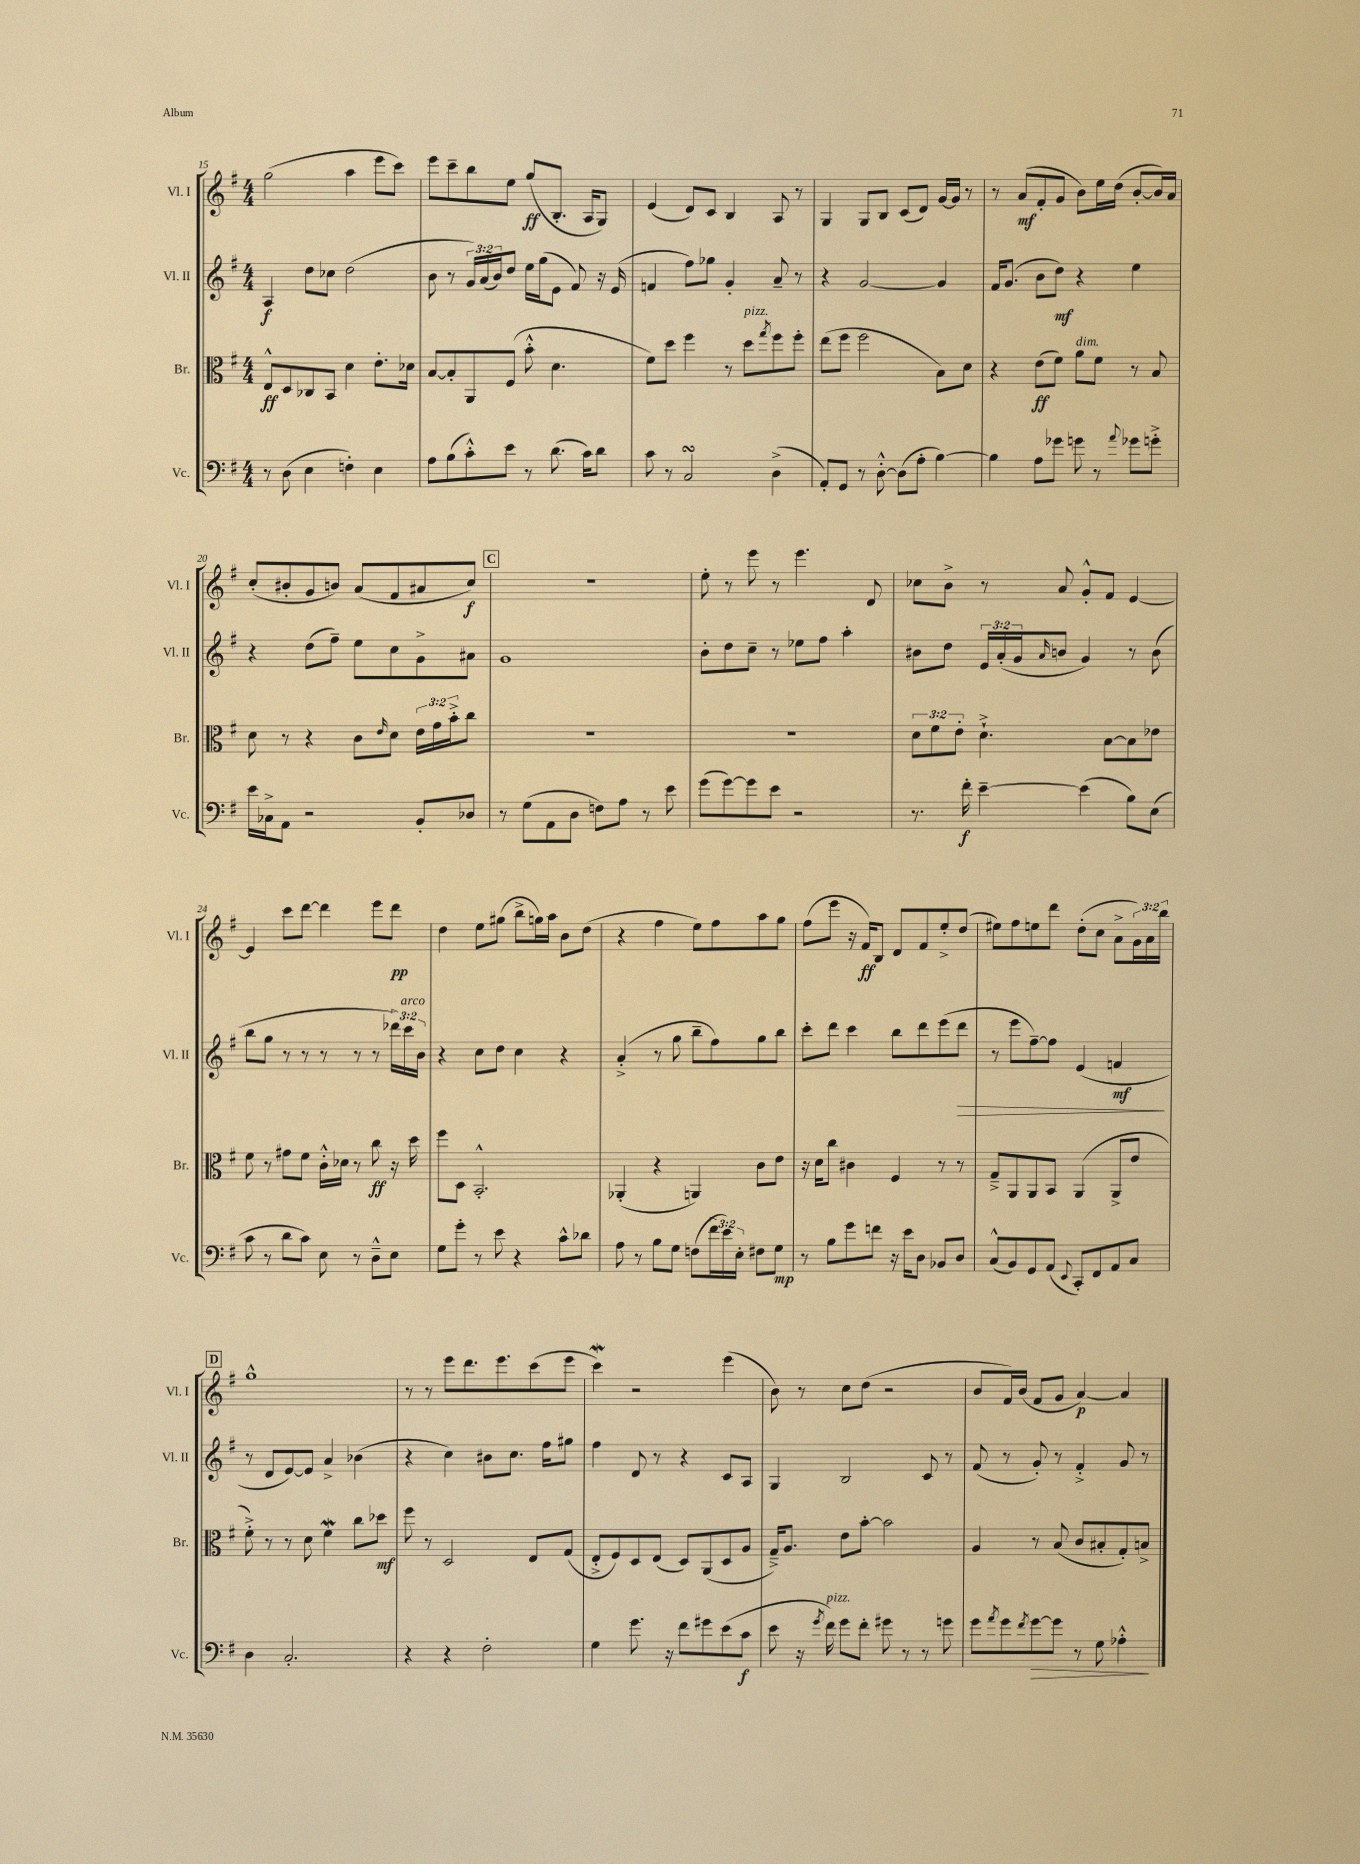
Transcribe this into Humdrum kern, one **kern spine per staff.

**kern	**dynam	**kern	**dynam	**kern	**dynam	**kern	**dynam
*part4	*part4	*part3	*part3	*part2	*part2	*part1	*part1
*staff4	*staff4	*staff3	*staff3	*staff2	*staff2	*staff1	*staff1
*I"Vc.	*	*I"Br.	*	*I"Vl. II	*	*I"Vl. I	*
*I'Vc.	*	*I'Br.	*	*I'Vl. II	*	*I'Vl. I	*
*clefF4	*	*clefC3	*	*clefG2	*	*clefG2	*
*k[f#]	*	*k[f#]	*	*k[f#]	*	*k[f#]	*
*M4/4	*	*M4/4	*	*M4/4	*	*M4/4	*
=15	=15	=15	=15	=15	=15	=15	=15
8r	.	8E^^/L	ff	4A/	f	(2gg\	.
(8D\	.	8D/	.	.	.	.	.
4E\	.	8C-X/	.	8dd\L	.	.	.
.	.	8BB/J	.	8cc-X\J	.	.	.
4Fn'\)	.	4d\	.	(2dd\	.	4aa\	.
4E\	.	8.e'\L	.	.	.	8eee\L	.
.	.	.	.	.	.	8ccc\J)	.
.	.	16d-X\Jk	.	.	.	.	.
=16	=16	=16	=16	=16	=16	=16	=16
8A\L	.	[8B/L	.	8b\	.	8eee\L	.
(8B\	.	8B'/]	.	8r	.	8ccc~\	.
8c'^^\)	.	8AA/	.	24g/LL)	.	8bb\	.
.	.	.	.	(24a/	.	.	.
.	.	.	.	24b/J)	.	.	.
8e\J	.	(8F#/J	.	8dd/J	.	8ee\J	.
8r	.	8b'^^\	.	16ee\LL	.	(8gg/L	ff
.	.	.	.	(16gg\J	.	.	.
(8.d\	.	4.d\	.	8e\J	.	8.B'/J	.
.	.	.	.	8f#/)	.	.	.
16c\KL)	.	.	.	.	.	16A/KL	.
8d\J	.	.	.	16r	.	8G/J)	.
.	.	.	.	(16e/	.	.	.
=17	=17	=17	=17	=17	=17	=17	=17
8c\	.	8f#\L)	.	4fn/	.	(4e/	.
8r	.	8dd\J	.	.	.	.	.
2CsSSs/	.	4ff#\	.	8ff#\L)	.	8d/L)	.
.	.	.	.	8gg-X\J	.	8c/J	.
.	.	8r	.	4g'/	.	4B/	.
!	!	!LO:TX:a:i:t=pizz.	!	!	!	!	!
.	.	8dd\L	.	.	.	.	.
.	.	8qgg/	.	.	.	.	.
(4D^\	.	8ff#\	.	8a~/	.	8A/	.
.	.	8ff#'\J	.	8r	.	8r	.
=18	=18	=18	=18	=18	=18	=18	=18
8AA'/L)	.	(8ee\L	.	4r	.	4G/	.
8GG/J	.	8ff#\J	.	.	.	.	.
8r	.	2ff#\	.	[2g/	.	8G/L	.
[8D'^^\	.	.	.	.	.	8B/J	.
(8D\L]	.	.	.	.	.	(8c/L	.
8A'\J	.	.	.	.	.	8d/J)	.
[4B\)	.	8B\L)	.	4g/]	.	[16g/LL	.
.	.	.	.	.	.	16g/JJ]	.
.	.	8d\J	.	.	.	8r	.
=19	=19	=19	=19	=19	=19	=19	=19
4B\]	.	4r	.	16f#/KL	.	8r	.
.	.	.	.	(8.g/J	.	.	.
.	.	.	.	.	.	(8a/L	mf
8A\L	.	(8e\L	ff	8b\L	.	8f#'/	.
8g-X\J	.	8f#\J)	.	8dd\J)	mf	8g/J	.
!	!	!LO:TX:a:i:t=dim.	!	!	!	!	!
8gn\	.	8a\L	.	4r	.	8b\L)	.
8r	.	8f#\J	.	.	.	16ee\L	.
.	.	.	.	.	.	(16dd\JJ	.
8qqa/	.	.	.	.	.	.	.
8g-X\L	.	8r	.	4ee\	.	[8b'/L	.
8gn'^\J	.	8B/	.	.	.	16b/L])	.
.	.	.	.	.	.	16a/JJ	.
!!LO:LB:g=z
=20	=20	=20	=20	=20	=20	=20	=20
16e\LL	.	8d\	.	4r	.	(8cc'/L	.
16C-X^\J	.	.	.	.	.	.	.
8AA\J	.	8r	.	.	.	8b#X'/	.
2r	.	4r	.	(8dd\L	.	8g/	.
.	.	.	.	8ff#~\J)	.	8bn/J)	.
.	.	8c\L	.	8ee\L	.	(8a/L	.
.	.	16qqe/	.	.	.	.	.
.	.	8d\J	.	8cc\	.	8f#/	.
8BB'/L	.	24e\LL	.	8g^\	.	8a#X/	.
.	.	24g\	.	.	.	.	.
.	.	24b'^\J	.	.	.	.	.
8D-X/J	.	8cc\J	.	8a#X\J	.	8cc/J)	f
!!LO:REH:place=s1:t=C
=21	=21	=21	=21	=21	=21	=21	=21
8r	.	1r	.	1g	.	1r	.
(8G\L	.	.	.	.	.	.	.
8AA\	.	.	.	.	.	.	.
8D\J	.	.	.	.	.	.	.
8Fn\L)	.	.	.	.	.	.	.
8A\J	.	.	.	.	.	.	.
8r	.	.	.	.	.	.	.
8e\	.	.	.	.	.	.	.
=22	=22	=22	=22	=22	=22	=22	=22
(8g\L	.	1r	.	8b'\L	.	8ee'\	.
[8g\)	.	.	.	8dd\	.	8r	.
8g\]	.	.	.	8cc~\J	.	8eee\	.
8e\J	.	.	.	8r	.	8r	.
2r	.	.	.	8ee-X\L	.	4.eee\	.
.	.	.	.	8ff#\J	.	.	.
.	.	.	.	4aa'\	.	.	.
.	.	.	.	.	.	8d/	.
=23	=23	=23	=23	=23	=23	=23	=23
8.r	.	12d\L	.	8b#X\L	.	8cc-X\L	.
.	.	12f#\	.	.	.	.	.
.	.	.	.	8dd\J	.	8b^\J	.
.	.	12e'\J	.	.	.	.	.
16f#'\	f	.	.	.	.	.	.
[4e~\	.	4.d`^\	.	24e/LL	.	8r	.
.	.	.	.	(24a'/	.	.	.
.	.	.	.	24g/J	.	.	.
.	.	.	.	16qqa/	.	.	.
.	.	.	.	8bn/J	.	8a/	.
(4e\]	.	.	.	4g/)	.	8g'^^/L	.
.	.	[8B\L	.	.	.	8f#/J	.
8B\L)	.	8B\]	.	8r	.	[4e/	.
(8E\J	.	8e-X\J	.	(8b\	.	.	.
!!LO:LB:g=z
=24	=24	=24	=24	=24	=24	=24	=24
8c\	.	8f#\	.	8bb\L	.	4e/]	.
8r	.	8r	.	8gg\J	.	.	.
8d\L	.	8g#X\L	.	8r	.	8ccc\L	.
8c\J)	.	8f#\J	.	8r	.	[8ddd\J	.
8E\	.	16c'^^\LL	.	8r	.	4ddd\]	.
.	.	16d-X\JJ	.	.	.	.	.
8r	.	8r	.	8r	.	.	.
8D~^^\L	.	8cc\	ff	8r	.	8eee\L	.
8E\J	.	16r	.	24ddd-X\LL)	.	8ddd\J	pp
!	!	!	!	!LO:TX:a:i:t=arco	!	!	!
.	.	.	.	24ccc\	.	.	.
.	.	16dd\	.	.	.	.	.
.	.	.	.	24b\JJ	.	.	.
=25	=25	=25	=25	=25	=25	=25	=25
8G\L	.	8ff#\L	.	4r	.	4dd\	.
8g'\J	.	8D\J	.	.	.	.	.
8r	.	2.BB'^^/	.	8cc\L	.	8ee\L	.
8e\	.	.	.	8dd\J	.	(8gg#X\J	.
4r	.	.	.	4cc\	.	8bb^\L	.
.	.	.	.	.	.	16ggn\L)	.
.	.	.	.	.	.	16aa\JJ	.
8c^^\L	.	.	.	4r	.	8b\L	.
8d-X\J	.	.	.	.	.	(8dd\J	.
=26	=26	=26	=26	=26	=26	=26	=26
8A\	.	(4AA-X'/	.	(4a'^/	.	4r	.
8r	.	.	.	.	.	.	.
8B\L	.	4r	.	8r	.	4ff#\	.
8G\J	.	.	.	8gg\	.	.	.
(8Fn\L	.	4AAn/)	.	8bb~\L	.	8ee\L)	.
24f#\L	.	.	.	8ff#\)	.	8ff#\	.
24e\)	.	.	.	.	.	.	.
24E'\JJ	.	.	.	.	.	.	.
8F#X\L	.	8c\L	.	8gg\	.	8aa\	.
8G\J	mp	8e\J	.	8bb\J	.	8gg\J	.
=27	=27	=27	=27	=27	=27	=27	=27
8r	.	16r	.	8ccc'\L	.	(8ff#\L	.
.	.	16d\KL	.	.	.	.	.
8B\L	.	8cc\J	.	8ddd\J	.	8eee\J	.
8g\	.	4c#X\	.	4ccc\	.	16r	.
.	.	.	.	.	.	16f#/KL)	ff
8fn\J	.	.	.	.	.	8B/J	.
16r	.	4F#/	.	8bb\L	.	8d/L	.
16e\KL	.	.	.	.	.	.	.
8D\J	.	.	.	8ddd\	.	8f#/	.
8BB-X/L	.	8r	.	(8eee\	.	8ee'^/	.
!	!	!	!	!	!LO:HP:b	!	!
8D/J	.	8r	.	8ddd\J	>	(8dd/J	.
=28	=28	=28	=28	=28	=28	=28	=28
(8C^^/L	.	8G~^/L	.	8r	.	8ee#X\L)	.
8BB/)	.	8AA/	.	8eee\L	.	8ff#\	.
8GG/	.	8AA/	.	[8ff#~\)	.	8een\	.
(8AA/J	.	8BB/J	.	8ff#\J]	.	8ddd\J	.
8qqEE/	.	.	.	.	.	.	.
8CC'/L)	.	(4AA/	.	(4e/	.	(8dd'\L	.
8FF#/	.	.	.	.	.	8cc\J	.
8AA/	.	8AA^/L	.	4fn/	mf	8a^\L	.
8C/J	.	8e/J	.	.	.	24g\L)	.
.	.	.	.	.	.	24a\	.
.	.	.	.	.	.	24bb\JJ	.
.	.	.	.	.	]	.	.
!!LO:LB:g=z
!!LO:REH:place=s1:t=D
=29	=29	=29	=29	=29	=29	=29	=29
4D\	.	8f#'^\)	.	8r	.	1gg^^	.
.	.	8r	.	8d/L	.	.	.
2.C'/	.	8r	.	[8e/)	.	.	.
.	.	8d\	.	8e/J]	.	.	.
.	.	4f#W\	.	4a^/	.	.	.
.	.	8cc\L	.	(4b-X\	.	.	.
.	.	8dd-X\J	mf	.	.	.	.
=30	=30	=30	=30	=30	=30	=30	=30
4r	.	8ff#\	.	4r	.	8r	.
.	.	8r	.	.	.	8r	.
4r	.	2D/	.	4cc\)	.	8eee\L	.
.	.	.	.	.	.	8.ddd\	.
2F#'\	.	.	.	8b#X\L	.	.	.
.	.	.	.	.	.	8.eee\	.
.	.	.	.	8.cc\J	.	.	.
.	.	8E/L	.	.	.	(8ccc\	.
.	.	.	.	16ff#\KL	.	.	.
.	.	(8G/J	.	8gg#X\J	.	8eee\J	.
=31	=31	=31	=31	=31	=31	=31	=31
4G\	.	8E'^/L	.	4ff#\	.	4cccw\)	.
.	.	8F#/)	.	.	.	.	.
8.g\	.	8D/	.	8d/	.	2r	.
.	.	(8E/J	.	8r	.	.	.
16r	.	.	.	.	.	.	.
8f#\L	.	8D/L)	.	4r	.	.	.
8g#X\	.	(8AA/	.	.	.	.	.
(8e\	.	8D/	.	8c/L	.	(4eee\	.
8c\J	f	8A/J	.	8A/J	.	.	.
=32	=32	=32	=32	=32	=32	=32	=32
8e\	.	16G~^/KL)	.	4G/	.	8b\)	.
.	.	8.A/J	.	.	.	.	.
16r	.	.	.	.	.	8r	.
8qg/	.	.	.	.	.	.	.
!LO:TX:a:i:t=pizz.	!	!	!	!	!	!	!
16f#\)	.	.	.	.	.	.	.
8g\L	.	8e\L	.	2B/	.	8cc\L	.
8f#'\J	.	[8b'\J	.	.	.	(8dd\J	.
8g#X\	.	2b\]	.	.	.	2r	.
8r	.	.	.	.	.	.	.
8r	.	.	.	8c/	.	.	.
8gn\	.	.	.	8r	.	.	.
=33	=33	=33	=33	=33	=33	=33	=33
8g\L	.	4A/	.	(8f#/	.	8b/L	.
8qa/	.	.	.	.	.	.	.
8g\	.	.	.	8r	.	16f#/L)	.
.	.	.	.	.	.	(16b/JJ	.
8qf#/	.	.	.	.	.	.	.
!	!LO:HP:b	!	!	!	!	!	!
[8g\	>	8r	.	8g'/)	.	8f#/L	.
8g\J]	.	(8B/	.	8r	.	8g/J	.
8r	.	8c/L	.	4f#'^/	.	[4a/)	p
8G\	.	8B#X'/	.	.	.	.	.
4A-X'^^\	.	8G'/)	.	8g/	.	4a/]	.
.	.	8Bn^/J	.	8r	.	.	.
.	]	.	.	.	.	.	.
==	==	==	==	==	==	==	==
*-	*-	*-	*-	*-	*-	*-	*-
